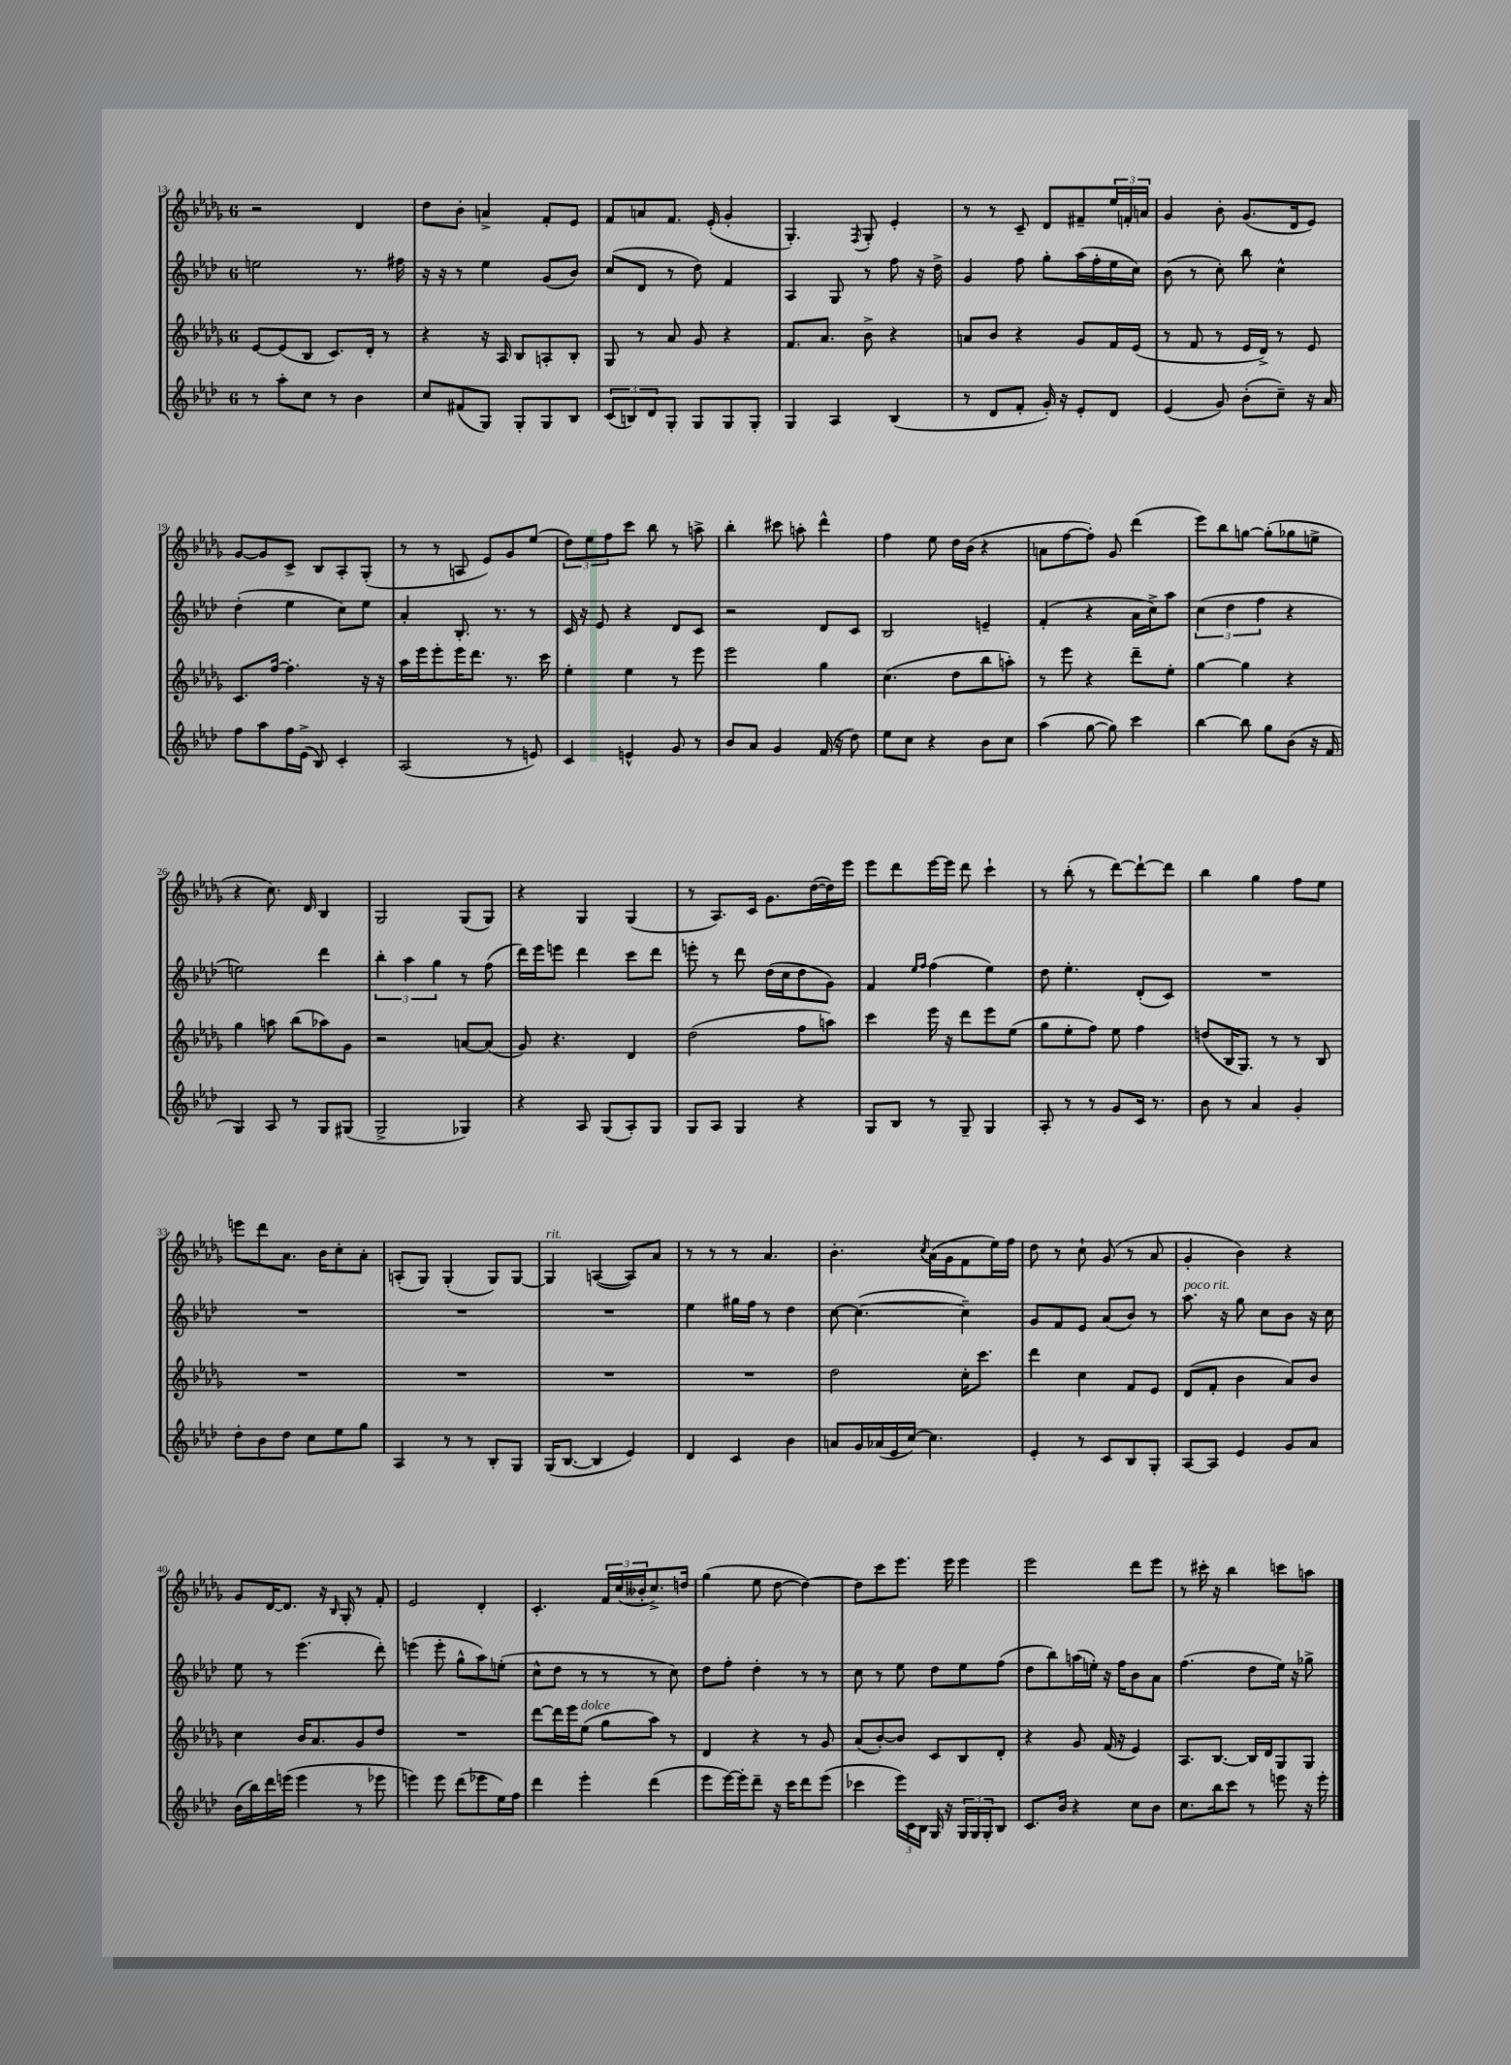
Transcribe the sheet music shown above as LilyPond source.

<<
\new StaffGroup <<
\new Staff = "s0" {
    \clef treble \key des \major \once \override Staff.TimeSignature.style = #'single-digit \time 6/8
    r2 des'4 |
    des''8 bes'8-. a'4-> f'8-. ees'8 |
    f'8 a'8 f'8. ees'16-.( ges'4-. |
    ges4.-.) \acciaccatura { f8 } ges8-. ees'4-. |
    r8 r8 c'8-- des'8 fis'8-- \tuplet 3/2 { ees''16 f'16-. a'16 } |
    ges'4 bes'8-. ges'8.( des'16 ees'8) |
    ges'8~ ges'8 c'8-> bes8 aes8-. ges8-.( |
    r8 r8 a8 ees'8) ges'8 ees''8( |
    \tuplet 3/2 { des''8) ees''8 f''8 } c'''8 bes''8 r8 a''8-> |
    bes''4-. cis'''8 a''8-. des'''4-^ |
    f''4 ees''8 des''16 bes'16( r4 |
    a'8 f''8~ f''8-.) ges'8 des'''4( |
    ees'''8) bes''8 g''8~ g''8-.( ges''8 e''8-> |
    r4 c''8.) des'16 bes4 |
    ges2 ges8( ges8) |
    r4 ges4 ges4( |
    r8 aes8.) c'16 ges'8. des''16~( des''16) ees'''16 |
    ees'''8 des'''8 ees'''16~ ees'''16 des'''8 c'''4-! |
    r8 bes''8-.( r8 des'''8~) des'''8~-! des'''8 |
    bes''4 ges''4 f''8 ees''8 |
    e'''8 des'''8 aes'8. bes'16 c''8-. aes'8-. |
    a8-.( ges8) ges4-.( ges8) ges8~ |
    ges4^\markup { \italic "rit." } a4~( a8) aes'8 |
    r8 r8 r8 aes'4. |
    bes'4.-. \acciaccatura { c''8 } aes'16( ges'16 f'8 ees''16) f''16 |
    des''8 r8 c''8-! ges'8( r8 aes'8 |
    ges'4-. bes'4) r4 |
    ges'8 des'16~ des'8. r16 \grace { bes16 } ges16-. r8 f'8-. |
    ees'2 des'4-. |
    c'4.-. \tuplet 3/2 { f'16 c''16( beses'16-. } c''8.->) d''16 |
    ges''4( ees''8 des''8~ des''4~) |
    des''8 c'''8 ees'''8. ees'''16 ees'''4 |
    ees'''2 des'''8 ees'''8 |
    r8 cis'''16-. r16 bes''4 c'''8 a''8 \bar "|." |
}
\new Staff = "s1" {
    \clef treble \key aes \major \once \override Staff.TimeSignature.style = #'single-digit \time 6/8
    e''2 r8. fis''16 |
    r16 r16 r8 ees''4 g'8( bes'8) |
    c''8( des'8 r8 des''8) f'4 |
    aes4 g8 r8 f''8 r16 des''16-> |
    g'4 f''8 g''8-. aes''16( f''16-. ees''16 c''16) |
    bes'8( r8 c''8-.) bes''8 c''4-^ |
    des''4-.( ees''4 c''8) ees''8 |
    aes'4-. bes8.-. r8. r8 |
    c'16 r16 ees'8 r4 des'8 c'8 |
    r2 des'8 c'8 |
    bes2 e'4-- |
    f'4-.( r4 aes'16 c''16->) aes''8 |
    \tuplet 3/2 { c''4( des''4 f''4 } r4 |
    e''2) des'''4 |
    \tuplet 3/2 { bes''4-. aes''4 g''4 } r8 f''8( |
    des'''16) ees'''16 e'''8 des'''4 c'''8 des'''8 |
    e'''8-. r8 des'''8 des''16( c''16 des''8 g'8) |
    f'4 \grace { ees''16 f''16 } f''4( ees''4) |
    des''8 ees''4.-. des'8-.( c'8) |
    R2. |
    R2. |
    R2. |
    R2. |
    ees''4 gis''16 f''16 r8 des''4 |
    c''8~ c''4.~( c''4--) |
    g'8 f'8 ees'8 aes'8( bes'8) r8 |
    aes''8.^\markup { \italic "poco rit." } r16 g''8 c''8 bes'8 r16 c''16 |
    ees''8 r8 ees'''4.( des'''8-.) |
    e'''4( e'''8-. g''8-^ aes''8) e''8-.( |
    c''8-^ des''8 r8 r8 r8 c''8) |
    des''8 f''8-. des''4-. r8 r8 |
    c''8 r8 ees''8 des''8 ees''8 f''8( |
    des''8 bes''8) a''16( e''16-.) r16 f''16 bes'8 aes'8 |
    f''4.( des''8 ees''16) r16 ges''8-> \bar "|." |
}
\new Staff = "s2" {
    \clef treble \key des \major \once \override Staff.TimeSignature.style = #'single-digit \time 6/8
    ees'8~ ees'8( bes8 c'8.) des'16-. r8 |
    r4 r16 aes16 bes8 a8-. bes8-. |
    ges8 r8 aes'8 ges'8 r4 |
    f'8. aes'8. bes'8-> r4 |
    a'8 bes'8 r4 ges'8 f'16 ees'16( |
    r8 f'8 r8 ees'16 des'16->) r8 ees'8 |
    c'8. f''16~ f''4.-. r16 r16 |
    aes''16 ees'''16 ees'''8-. ees'''16 des'''8. r8. c'''16 |
    ees''4-. ees''4 r8 ees'''8 |
    ees'''2 ges''4 |
    c''4.( des''8 bes''8 a''8-.) |
    r8 ees'''8 r4 des'''8-- ees''8-. |
    ges''4~ ges''4 r4 |
    ges''4 a''8 bes''8( aes''8) ges'8 |
    r2 a'8~ a'8( |
    ges'8) r4. des'4 |
    des''2( f''8 a''8) |
    c'''4 ees'''16 r16 des'''8 ees'''8 ees''8( |
    ges''8 ees''8-. f''8) ees''8 f''4 |
    d''8( bes16 ges8.) r8 r8 bes8 |
    R2. |
    R2. |
    R2. |
    R2. |
    des''2 c''16-. c'''8. |
    des'''4 c''4 f'8 ees'8 |
    des'8( f'8-. bes'4 aes'8) bes'8 |
    c''4 bes'16 aes'8. ges'8 des''8 |
    R2. |
    des'''8~ des'''16 ees'''16 ees''8^\markup { \italic "dolce" }( ges''8 aes''8) r8 |
    des'4 r4 r8 ges'8 |
    aes'8( bes'8~-.) bes'8 c'8 bes8 des'8-. |
    r4 ges'8 f'16( r16 ees'4) |
    aes8. bes8.~ bes16 des'16 ges8 ges8 \bar "|." |
}
\new Staff = "s3" {
    \clef treble \key aes \major \once \override Staff.TimeSignature.style = #'single-digit \time 6/8
    r8 aes''8-. c''8 r8 bes'4 |
    c''8 fis'8( g8) g8-. g8 bes8 |
    \tuplet 3/2 { c'8( b8) des'8 } g8-. g8 g8 g8-. |
    g4 aes4 bes4( |
    r8 des'8 f'8-. g'16-.) r16 ees'8-. des'8 |
    ees'4( g'8) bes'8-.( c''8--) r16 aes'16 |
    f''8 aes''8 f''16 ees'16->( bes8) c'4-. |
    aes2( r8 e'8) |
    c'4 e'4-^ g'8 r8 |
    bes'8 aes'8 g'4 f'16( r16 des''8) |
    ees''8 c''8 r4 bes'8 c''8 |
    aes''4( g''8~ g''8) c'''4 |
    bes''4~ bes''8 g''8 bes'8( r16 f'16 |
    g4) aes8 r8 g8 gis8( |
    g2-> ges4) |
    r4 aes8 g8( aes8-.) g8 |
    g8 aes8 g4 r4 |
    g8 bes8 r8 g8-- g4 |
    aes8-. r8 r8 g'8 c'16 r8. |
    bes'8 r8 aes'4 g'4-. |
    des''8-. bes'8 des''8 c''8 ees''8 g''8 |
    aes4 r8 r8 bes8-. g8 |
    g16( bes8.~ bes4 ees'4) |
    des'4 c'4 bes'4 |
    a'8 g'16 aes'16( ees'16 c''16~) c''4. |
    ees'4-. r8 c'8 bes8 g8-. |
    aes8~ aes8 ees'4 g'8 aes'8 |
    bes'16( bes''16) des'''16 e'''16( e'''4 r8 ees'''8 |
    e'''4) e'''8 des'''8( ees'''8 ees''16) f''16 |
    des'''4 ees'''4-. des'''4( |
    ees'''8 ees'''16~) ees'''16-. des'''8-- r16 c'''16 des'''8 ees'''8( |
    ces'''4 \tuplet 3/2 { ees'''16) c'16 bes16 } g16 r16 \tuplet 3/2 { g16 g16 g16-. } bes8 |
    c'8. bes'16 r4 c''8 bes'8 |
    c''8. bes''16 c'''8 r8 e'''8 r16 e'''16-. \bar "|." |
}
>>
>>
\layout { \context { \Score currentBarNumber = #13 } }
